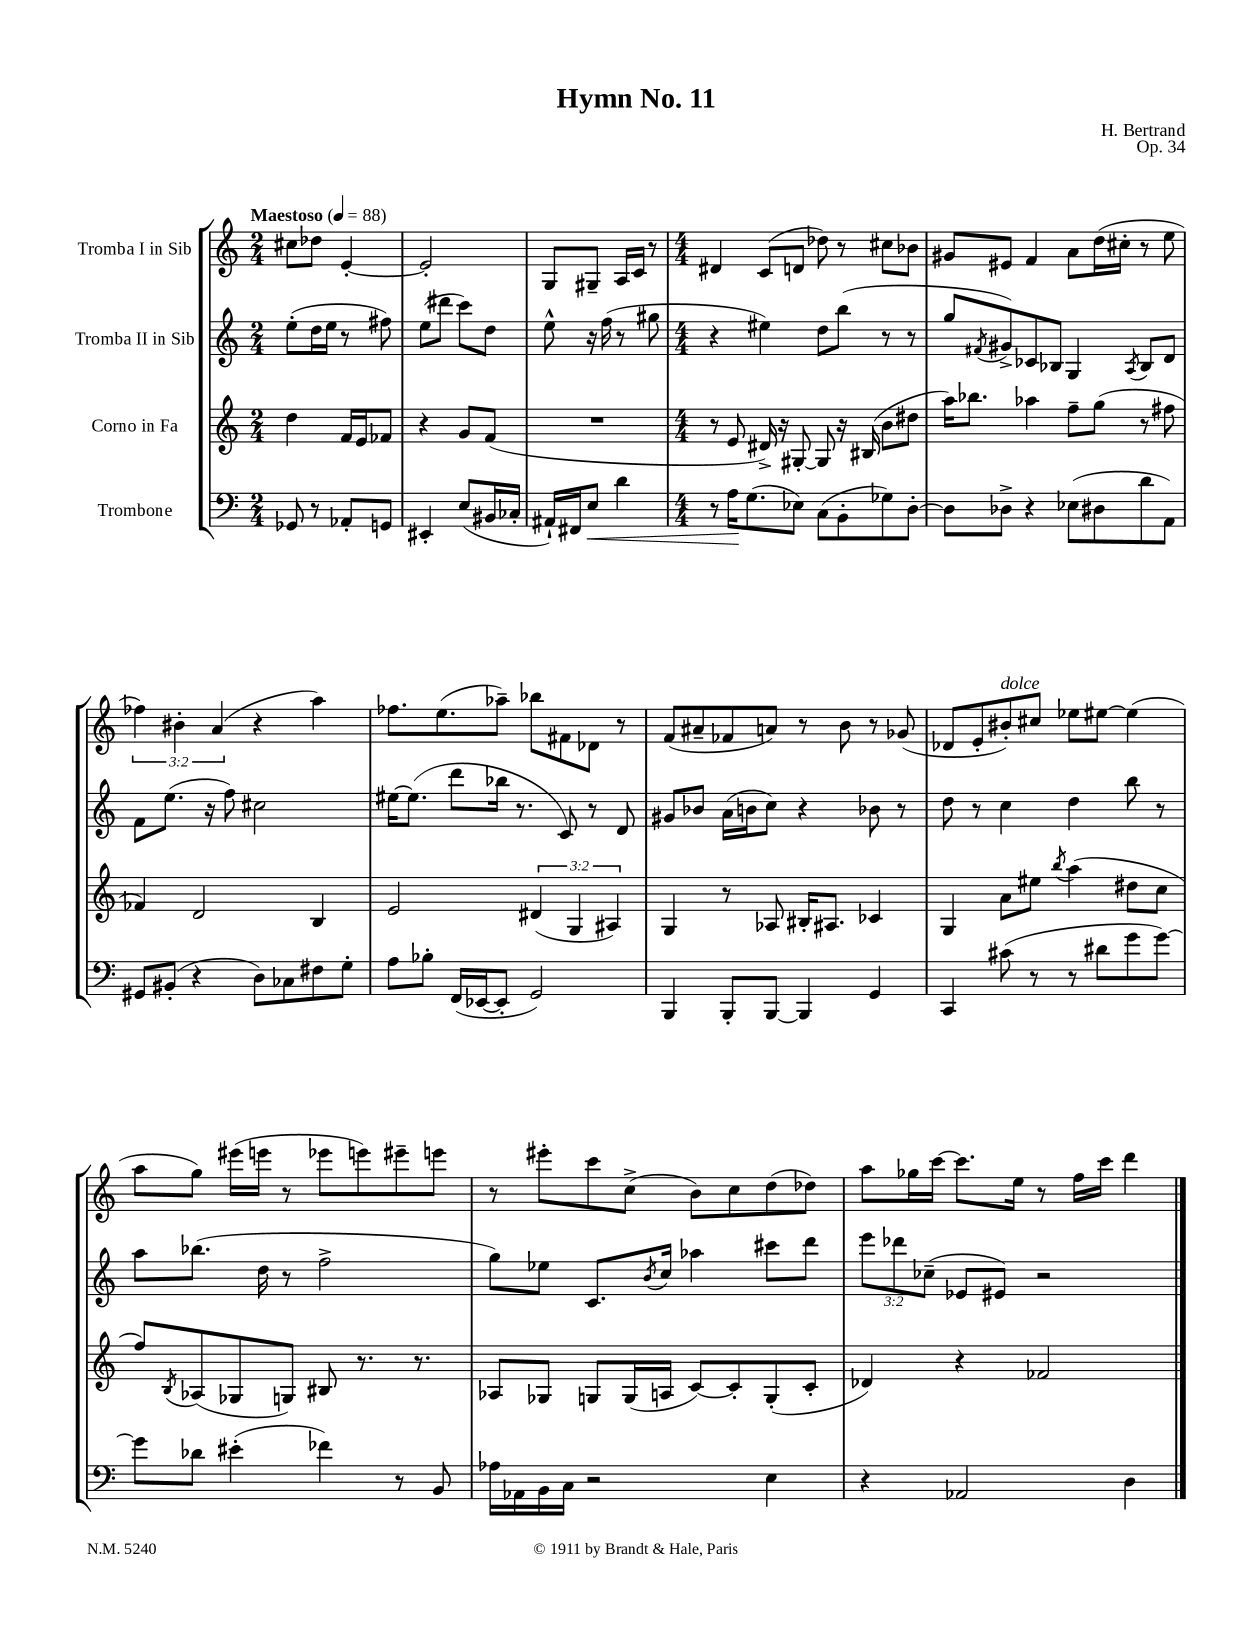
\header { title = "Hymn No. 11" composer = "H. Bertrand" opus = "Op. 34" }
<<
\new StaffGroup <<
\new Staff = "s0" \with { instrumentName = "Tromba I in Sib" } {
    \clef treble \key c \major \numericTimeSignature \time 2/4 \override Staff.TupletNumber.text = #tuplet-number::calc-fraction-text \tempo "Maestoso" 4 = 88
    cis''8 des''8 e'4~-. |
    e'2-. |
    g8 gis8-- a16 c'16 r8 |
    \numericTimeSignature \time 4/4 dis'4 c'8( d'8 des''8) r8 cis''8 bes'8 |
    gis'8 eis'8 f'4 a'8 d''16( cis''16-. r8 e''8 |
    \tuplet 3/2 { fes''4) bis'4-. a'4( } r4 a''4) |
    fes''8. e''8.( aes''8--) bes''8 fis'8 des'8 r8 |
    f'8( ais'8-- fes'8 a'8) r8 b'8 r8 ges'8( |
    des'8 e'8-. bis'8-.^\markup { \italic "dolce" }) cis''8 ees''8 eis''8~ eis''4( |
    a''8 g''8) eis'''16( e'''16 r8 ees'''8 e'''8) eis'''8-- e'''8 |
    r8 eis'''8-. c'''8 c''8->( b'8) c''8 d''8( des''8) |
    a''8 ges''16 c'''16~ c'''8. e''16 r8 f''16 c'''16 d'''4 \bar "|." |
}
\new Staff = "s1" \with { instrumentName = "Tromba II in Sib" } {
    \clef treble \key c \major \numericTimeSignature \time 2/4 \override Staff.TupletNumber.text = #tuplet-number::calc-fraction-text
    e''8-.( d''16 e''16 r8 fis''8) |
    e''8( dis'''8 c'''8) d''8 |
    e''8-^ r16 f''16( r8 gis''8 |
    \numericTimeSignature \time 4/4 r4 eis''4) d''8 b''8( r8 r8 |
    g''8 \acciaccatura { fis'8 } gis'8->) ces'8 bes8 g4 \acciaccatura { a8 } bes8 d'8 |
    f'8 e''8.( r16 f''8) cis''2 |
    eis''16~ eis''8.( d'''8 bes''16 r8. c'8) r8 d'8 |
    gis'8 bes'8 a'16( b'16 c''8) r4 bes'8 r8 |
    d''8 r8 c''4 d''4 b''8 r8 |
    a''8 bes''8.( d''16 r8 f''2-> |
    g''8) ees''8 c'8. \acciaccatura { b'8 } c''16 aes''4 cis'''8 d'''8 |
    \tuplet 3/2 { e'''8 des'''8 ces''8--( } ees'8 eis'8) r2 \bar "|." |
}
\new Staff = "s2" \with { instrumentName = "Corno in Fa" } {
    \clef treble \key c \major \numericTimeSignature \time 2/4 \override Staff.TupletNumber.text = #tuplet-number::calc-fraction-text
    d''4 f'16 e'16 fes'8 |
    r4 g'8 f'8( |
    R2 |
    \numericTimeSignature \time 4/4 r8 e'8 dis'16->) r16 gis8~-. gis8 r16 bis16( b'8 dis''8 |
    a''16) bes''8. aes''4 f''8-- g''8( r8 fis''8 |
    fes'4) d'2 b4 |
    e'2 \tuplet 3/2 { dis'4( g4 ais4) } |
    g4 r8 aes8 bis16-. ais8. ces'4 |
    g4 a'8 eis''8 \acciaccatura { b''8 } a''4( dis''8 c''8 |
    f''8) \acciaccatura { b8 } aes8( ges8 g8) bis8 r8. r8. |
    aes8 ges8 g8 g16( a16 c'8~) c'8-. g8-.( c'8-. |
    des'4) r4 fes'2 \bar "|." |
}
\new Staff = "s3" \with { instrumentName = "Trombone" } {
    \clef bass \key c \major \numericTimeSignature \time 2/4
    ges,8 r8 aes,8-. g,8 |
    eis,4-. e8( bis,16 ces16-. |
    ais,16-!) fis,16 e8\< d'4 |
    \numericTimeSignature \time 4/4 r8 a16\! g8.( ees8) c8( b,8-. ges8) d8~-. |
    d8 des8-> r4 ees8( dis8 d'8 a,8) |
    gis,8 bis,8-.( r4 d8) ces8 fis8 g8-. |
    a8 bes8-. f,16( ees,16~ ees,8-. g,2) |
    b,,4 b,,8-. b,,8~ b,,4 g,4 |
    c,4 cis'8( r8 r8 dis'8 g'8 g'8~) |
    g'8 des'8 eis'4-.( fes'4) r8 b,8 |
    aes16 aes,16 b,16 c16 r2 e4 |
    r4 aes,2 d4 \bar "|." |
}
>>
>>
\layout { \context { \Score \remove "Bar_number_engraver" } }
